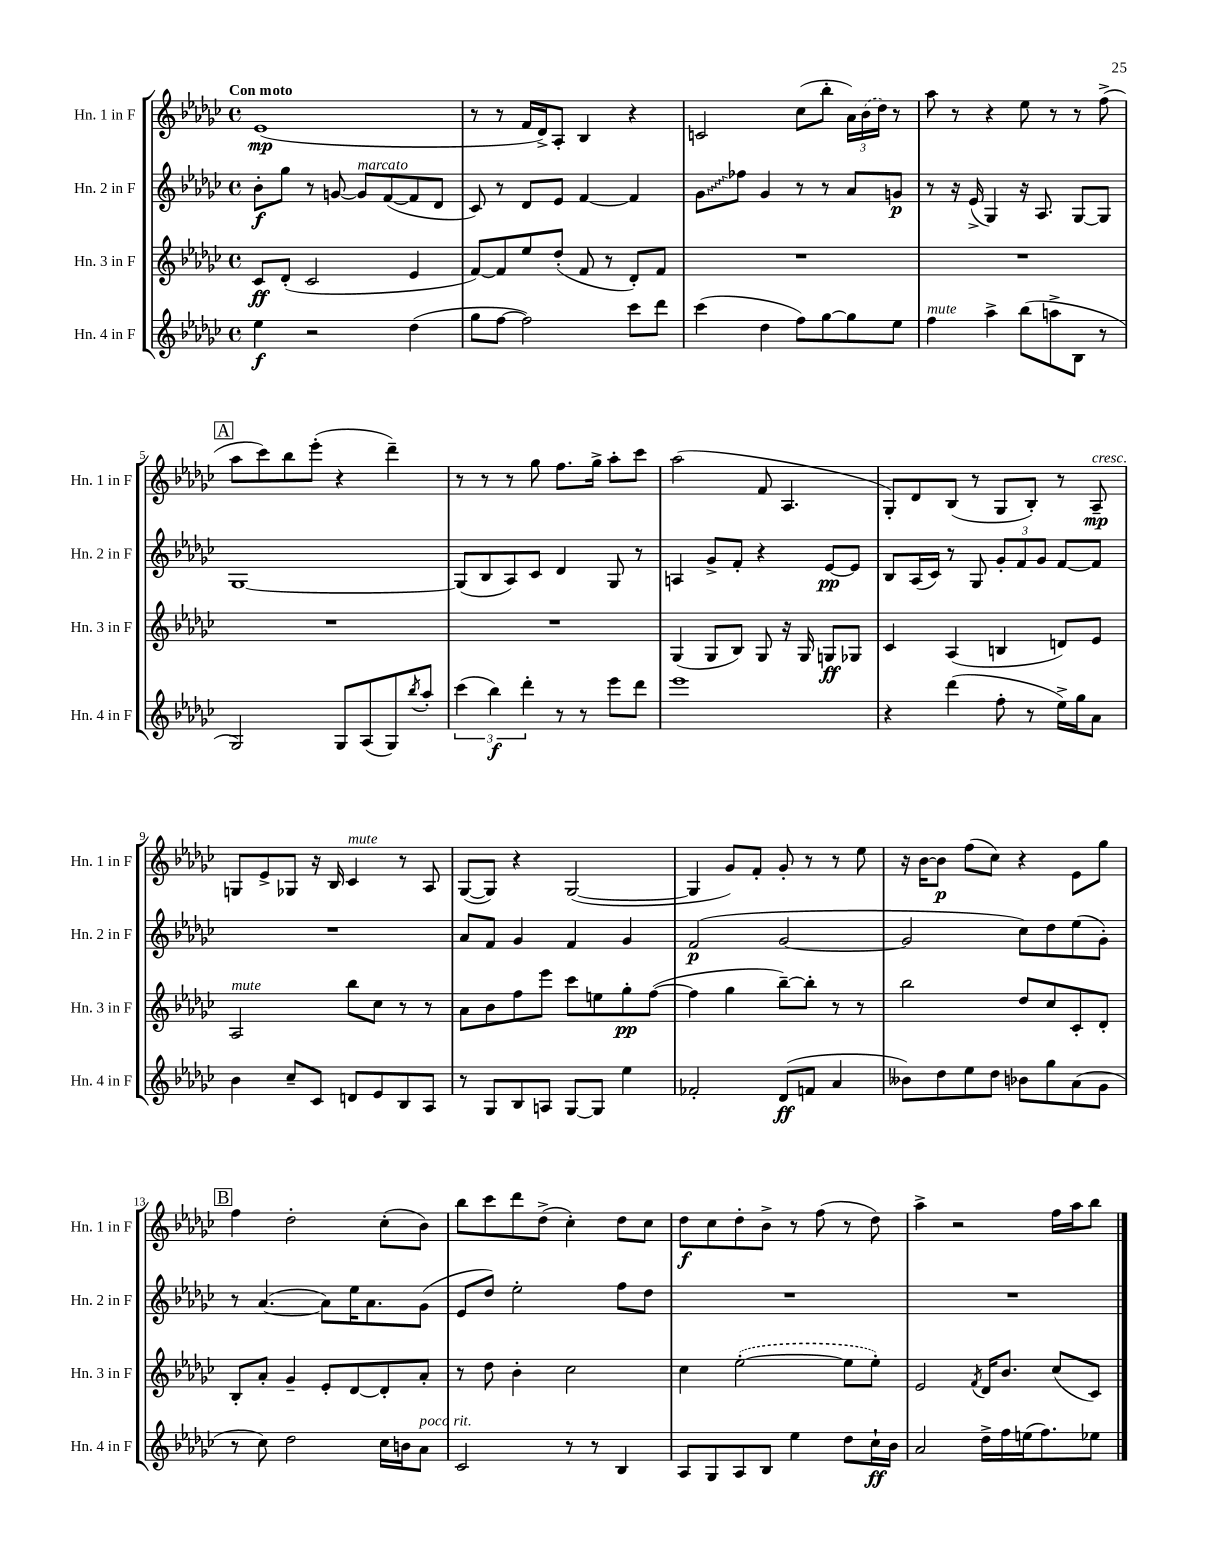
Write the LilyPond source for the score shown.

<<
\new StaffGroup <<
\new Staff = "s0" \with { instrumentName = "Hn. 1 in F" shortInstrumentName = "Hn. 1 in F" } {
    \clef treble \key ges \major \defaultTimeSignature \time 4/4 \tempo "Con moto"
    ees'1\mp( |
    r8 r8 f'16 des'16->) aes8-. bes4 r4 |
    c'2 ces''8( bes''8-. \tuplet 3/2 { aes'16) \once \slurDashed bes'16( des''16) } r8 |
    aes''8 r8 r4 ees''8 r8 r8 f''8->( |
    \mark \markup { \box "A" } aes''8 ces'''8) bes''8 ees'''8-.( r4 des'''4--) |
    r8 r8 r8 ges''8 f''8. ges''16-> aes''8-. ces'''8 |
    aes''2( f'8 aes4. |
    ges8-.) des'8 bes8( r8 ges8 bes8-.) r8 aes8--\mp^\markup { \italic "cresc." } |
    g8 ees'8-> ges8 r16 bes16 ces'4^\markup { \italic "mute" } r8 aes8 |
    ges8~( ges8) r4 ges2~( |
    ges4 ges'8) f'8-. ges'8-. r8 r8 ees''8 |
    r16 bes'16~ bes'8\p f''8( ces''8) r4 ees'8 ges''8 |
    \mark \markup { \box "B" } f''4 des''2-. ces''8-.( bes'8) |
    bes''8 ces'''8 des'''8 des''8->( ces''4-.) des''8 ces''8 |
    des''8\f ces''8 des''8-. bes'8-> r8 f''8( r8 des''8) |
    aes''4-> r2 f''16 aes''16 bes''8 \bar "|." |
}
\new Staff = "s1" \with { instrumentName = "Hn. 2 in F" shortInstrumentName = "Hn. 2 in F" } {
    \clef treble \key ges \major \defaultTimeSignature \time 4/4
    bes'8-.\f ges''8 r8 g'8~ g'8^\markup { \italic "marcato" } f'8~( f'8 des'8 |
    ces'8) r8 des'8 ees'8 f'4~ f'4 |
    \once \override Glissando.style = #'zigzag ges'8\glissando fes''8 ges'4 r8 r8 aes'8 g'8\p |
    r8 r16 ees'16->( ges4) r16 aes8. ges8~ ges8 |
    \mark \markup { \box "A" } ges1~ |
    ges8( bes8 aes8) ces'8 des'4 ges8 r8 |
    a4 ges'8-> f'8-. r4 ees'8~\pp ees'8 |
    bes8 aes16( ces'16) r8 ges8 \tuplet 3/2 { ges'8-. f'8 ges'8 } f'8~ f'8 |
    R1 |
    aes'8 f'8 ges'4 f'4 ges'4 |
    f'2\p( ges'2~ |
    ges'2 ces''8) des''8 ees''8( ges'8-.) |
    \mark \markup { \box "B" } r8 aes'4.~( aes'8) ees''16 aes'8. ges'8( |
    ees'8 des''8) ees''2-. f''8 des''8 |
    R1 |
    R1 \bar "|." |
}
\new Staff = "s2" \with { instrumentName = "Hn. 3 in F" shortInstrumentName = "Hn. 3 in F" } {
    \clef treble \key ges \major \defaultTimeSignature \time 4/4
    ces'8\ff des'8-.( ces'2 ees'4 |
    f'8~) f'8 ees''8 des''8-.( f'8 r8 des'8-.) f'8 |
    R1 |
    R1 |
    \mark \markup { \box "A" } R1 |
    R1 |
    ges4( ges8 bes8) ges8 r16 ges16 g8\ff ges8 |
    ces'4 aes4( b4 d'8) ees'8 |
    aes2^\markup { \italic "mute" } bes''8 ces''8 r8 r8 |
    aes'8 bes'8 f''8 ees'''8 ces'''8 e''8 ges''8-.\pp f''8~( |
    f''4 ges''4 bes''8~--) bes''8-. r8 r8 |
    bes''2 des''8 ces''8 ces'8-. des'8-. |
    \mark \markup { \box "B" } bes8-. aes'8-. ges'4-- ees'8-. des'8~ des'8-. aes'8-. |
    r8 des''8 bes'4-. ces''2 |
    ces''4 \once \slurDashed ees''2~-.( ees''8 ees''8-.) |
    ees'2 \acciaccatura { f'8 } des'16 bes'8. ces''8( ces'8) \bar "|." |
}
\new Staff = "s3" \with { instrumentName = "Hn. 4 in F" shortInstrumentName = "Hn. 4 in F" } {
    \clef treble \key ges \major \defaultTimeSignature \time 4/4
    ees''4\f r2 des''4( |
    ges''8 f''8~ f''2) ces'''8 des'''8 |
    ces'''4( des''4 f''8) ges''8~ ges''8 ees''8 |
    f''4^\markup { \italic "mute" } aes''4-> bes''8( a''8-> bes8 r8 |
    \mark \markup { \box "A" } ges2) ges8 aes8( ges8) \acciaccatura { bes''8 } aes''8-. |
    \tuplet 3/2 { ces'''4( bes''4\f) des'''4-. } r8 r8 ees'''8 des'''8 |
    ees'''1 |
    r4 des'''4( f''8-. r8 ees''16->) ges''16 aes'8 |
    bes'4 ces''8-- ces'8 d'8 ees'8 bes8 aes8 |
    r8 ges8 bes8 a8 ges8~ ges8 ees''4 |
    fes'2-. des'8\ff( f'8 aes'4 |
    beses'8) des''8 ees''8 des''8 bes'8 ges''8 aes'8( ges'8 |
    \mark \markup { \box "B" } r8 ces''8) des''2 ces''16 b'16 aes'8^\markup { \italic "poco rit." } |
    ces'2 r8 r8 bes4 |
    aes8 ges8 aes8 bes8 ees''4 des''8 ces''16-!\ff bes'16 |
    aes'2 des''16-> f''16 e''16( f''8.) ees''8 \bar "|." |
}
>>
>>
